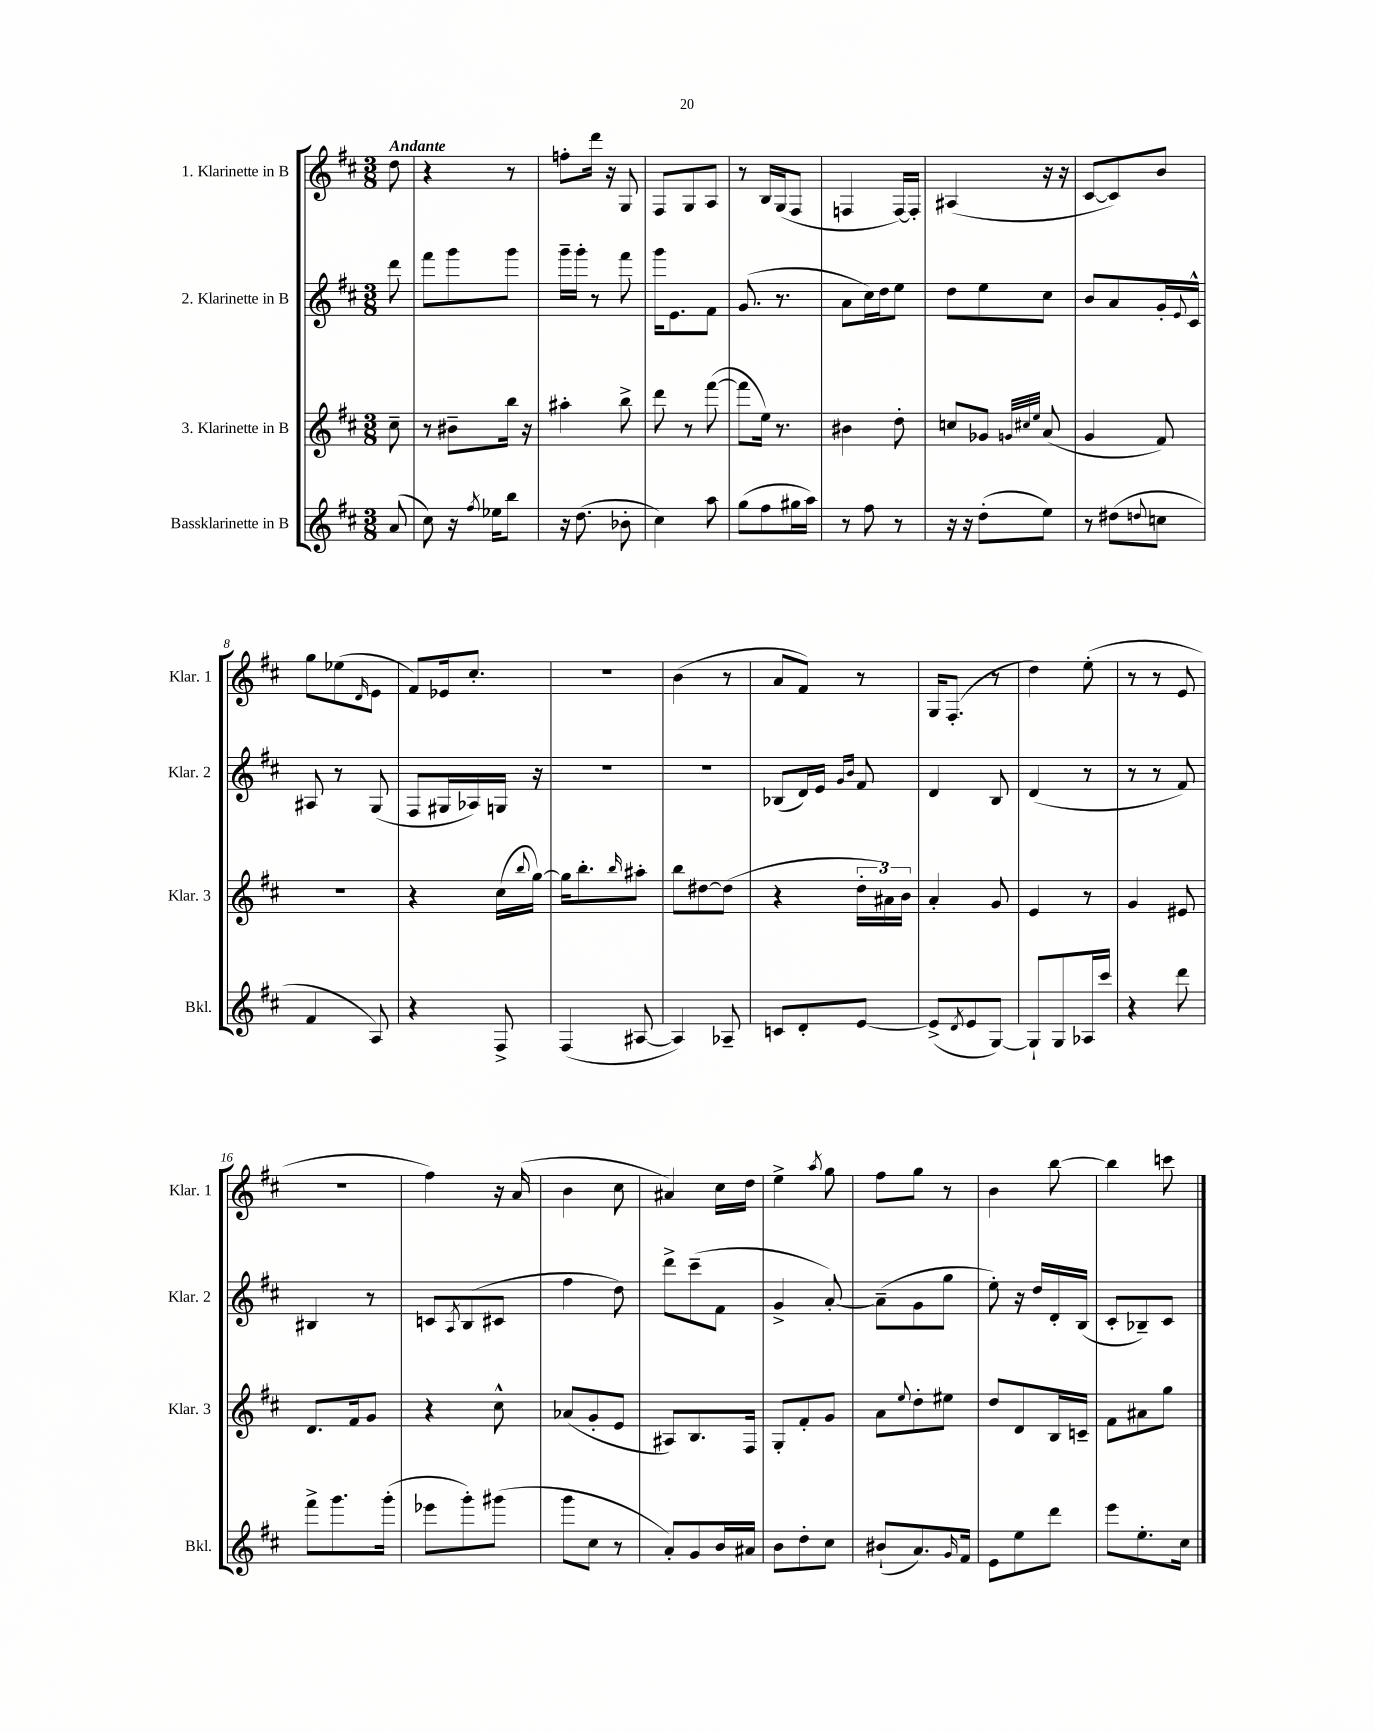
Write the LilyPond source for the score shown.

<<
\new StaffGroup <<
\new Staff = "s0" \with { instrumentName = "1. Klarinette in B" shortInstrumentName = "Klar. 1" } {
    \clef treble \key d \major \numericTimeSignature \time 3/8 \partial 8 \tempo "Andante"
    d''8 |
    r4 r8 |
    f''8-. d'''16 r16 g8 |
    fis8 g8 a8 |
    r8 b16 g16( fis8 |
    f4 f16~) f16-. |
    ais4( r16 r16 |
    cis'8~ cis'8) b'8 |
    g''8 ees''8( \grace { d'16 } e'8 |
    fis'8) ees'16 cis''8.-. |
    R4. |
    b'4( r8 |
    a'8 fis'8) r8 |
    g16 fis8.-.( r8 |
    d''4) e''8-.( |
    r8 r8 e'8 |
    r4. |
    fis''4) r16 a'16( |
    b'4 cis''8 |
    ais'4) cis''16 d''16 |
    e''4-> \acciaccatura { a''8 } g''8 |
    fis''8 g''8 r8 |
    b'4 b''8~ |
    b''4 c'''8 \bar "|." |
}
\new Staff = "s1" \with { instrumentName = "2. Klarinette in B" shortInstrumentName = "Klar. 2" } {
    \clef treble \key d \major \numericTimeSignature \time 3/8 \partial 8
    d'''8 |
    fis'''8 g'''8 g'''8 |
    g'''16-- g'''16-. r8 fis'''8 |
    g'''16 e'8. fis'8 |
    g'8.( r8. |
    a'8 cis''16) d''16 e''8 |
    d''8 e''8 cis''8 |
    b'8 a'8 g'16-. \appoggiatura { e'8 } cis'16-^ |
    ais8 r8 g8( |
    fis8 gis16 aes16) g16 r16 |
    R4. |
    R4. |
    bes8( d'16) e'16 \grace { g'16 b'16 } fis'8 |
    d'4 b8 |
    d'4( r8 |
    r8 r8 fis'8) |
    bis4 r8 |
    c'8 \acciaccatura { a8 } b8( cis'8 |
    fis''4 d''8) |
    d'''8-> cis'''8--( fis'8 |
    g'4-> a'8~-.) |
    a'8--( g'8 g''8 |
    e''8-.) r16 d''16 d'16-. b16( |
    cis'8-. bes8--) cis'8 \bar "|." |
}
\new Staff = "s2" \with { instrumentName = "3. Klarinette in B" shortInstrumentName = "Klar. 3" } {
    \clef treble \key d \major \numericTimeSignature \time 3/8 \partial 8
    cis''8-- |
    r8 bis'8-- b''16 r16 |
    ais''4-. b''8-> |
    d'''8 r8 fis'''8~( |
    fis'''8 e''16) r8. |
    bis'4 d''8-. |
    c''8 ges'8 \grace { g'32 cis''32 e''32 } a'8( |
    g'4 fis'8) |
    R4. |
    r4 cis''16( \appoggiatura { b''8 } g''16~) |
    g''16 b''8.-. \grace { b''16 } ais''8-. |
    b''8 dis''8~ dis''8( |
    r4 \tuplet 3/2 { d''16-. ais'16) b'16 } |
    a'4-. g'8 |
    e'4 r8 |
    g'4 eis'8 |
    d'8. fis'16 g'8 |
    r4 cis''8-^ |
    aes'8( g'8-. e'8 |
    ais8) b8. fis16 |
    g8-. fis'8-. g'8 |
    a'8 \appoggiatura { e''8 } d''8-. eis''8 |
    d''8 d'8 b16 c'16-- |
    fis'8 ais'8 g''8 \bar "|." |
}
\new Staff = "s3" \with { instrumentName = "Bassklarinette in B" shortInstrumentName = "Bkl." } {
    \clef treble \key d \major \numericTimeSignature \time 3/8 \partial 8
    a'8( |
    cis''8) r16 \acciaccatura { fis''8 } ees''16 b''8 |
    r16 d''8.( bes'8-. |
    cis''4) a''8 |
    g''8( fis''8 gis''16 a''16) |
    r8 fis''8 r8 |
    r16 r16 d''8-.( e''8) |
    r8 dis''8( \appoggiatura { d''8 } c''8 |
    fis'4 a8) |
    r4 fis8-> |
    fis4( ais8~ |
    ais4) aes8-- |
    c'8 d'8-. e'8~ |
    e'8->( \acciaccatura { d'8 } e'8 g8~) |
    g8-! g8 aes16 cis'''16 |
    r4 d'''8 |
    fis'''8-> g'''8. g'''16-.( |
    ees'''8 g'''8-.) gis'''8( |
    g'''8 cis''8 r8 |
    a'8-.) g'8 b'16 ais'16 |
    b'8 d''8-. cis''8 |
    bis'8-!( a'8.) \grace { g'16 } fis'16 |
    e'8 e''8 d'''8 |
    e'''8 e''8.-. cis''16 \bar "|." |
}
>>
>>
